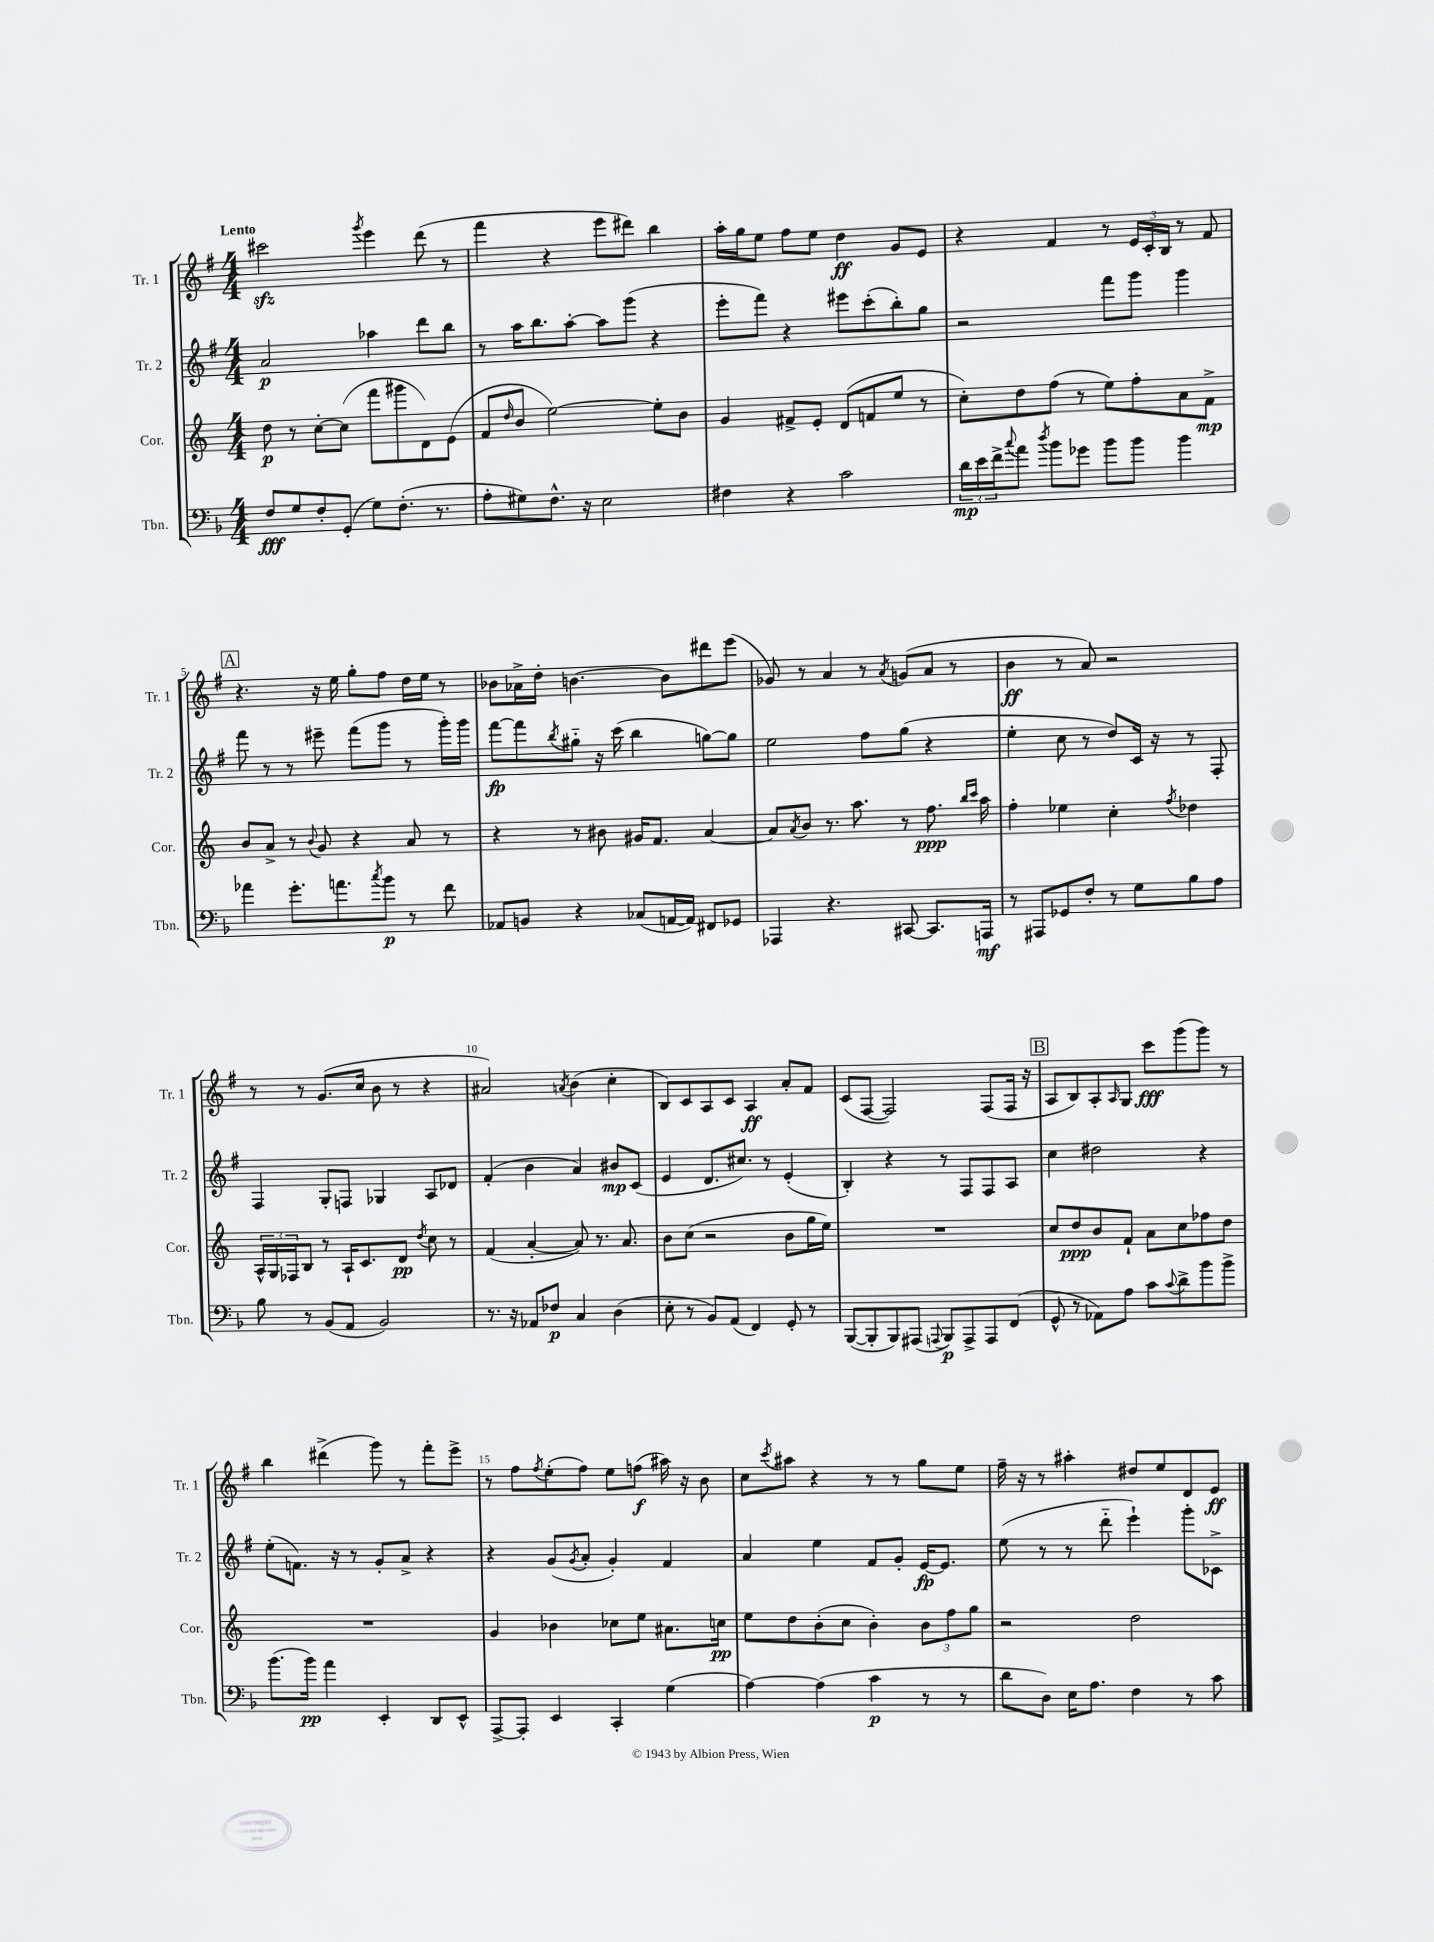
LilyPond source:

<<
\new StaffGroup <<
\new Staff = "s0" \with { instrumentName = "Tr. 1" shortInstrumentName = "Tr. 1" } {
    \clef treble \key g \major \numericTimeSignature \time 4/4 \tempo "Lento"
    cis'''2\sfz \acciaccatura { g'''8 } e'''4 d'''8( r8 |
    fis'''4 r4 e'''8 dis'''8) b''4 |
    a''16-. g''16 e''8 fis''8 e''8 d''4\ff g'8 e'8 |
    r4 fis'4 r8 \tuplet 3/2 { e'16 c'16-. b16 } r8 fis'8 |
    \mark \markup { \box "A" } r4. r16 e''16 g''8-. fis''8 d''16 e''16 r8 |
    bes'8 aes'16-> d''16-. b'4.~ b'8 dis'''8 e'''8( |
    ges'8) r8 a'4 r8 \acciaccatura { a'8 } g'8( a'8 r8 |
    b'4\ff r8 a'8) r2 |
    r8 r8 g'8.( c''16 b'8 r8 r4 |
    ais'2) \acciaccatura { a'8 } b'4( c''4-. |
    b8) c'8 a8 c'8 a4\ff a'8-. fis'8 |
    c'8( fis8~ fis2) fis8( fis16 r16 |
    \mark \markup { \box "B" } a8 b8) a8-. \grace { a16 } g8 c'''8\fff g'''8( g'''8) r8 |
    b''4 dis'''4->( g'''8) r8 fis'''8-. e'''8-> |
    r8 fis''8 \acciaccatura { fis''8 } e''8-.( fis''8) e''8 f''8\f( ais''16) r16 b'8 |
    c''8 \acciaccatura { c'''8 } ais''8 r4 r8 r8 g''8 e''8 |
    fis''16-- r16 r8 ais''4-. dis''8 e''8 d'8 e'8\ff \bar "|." |
}
\new Staff = "s1" \with { instrumentName = "Tr. 2" shortInstrumentName = "Tr. 2" } {
    \clef treble \key g \major \numericTimeSignature \time 4/4
    a'2\p aes''4 d'''8 b''8 |
    r8 a''16 b''8. a''8~-. a''8 g'''8( r4 |
    e'''8-. fis'''8) r4 eis'''8 c'''8-.( b''8-.) g''8 |
    r2 fis'''8 g'''8 g'''4 |
    \mark \markup { \box "A" } fis'''8 r8 r8 eis'''8-- fis'''8( g'''8 r8 g'''16-.) g'''16 |
    fis'''8~\fp fis'''8 \acciaccatura { b''8 } gis''8-_ r16 c'''16( b''4 g''8~) g''8 |
    e''2 fis''8 g''8( r4 |
    e''4-. c''8 r8 d''8) c'16 r16 r8 fis8-. |
    fis4 g8-. f8 ges4 a8 des'8 |
    fis'4-.( b'4 a'4) bis'8\mp c'8( |
    e'4 d'8. cis''8.) r8 e'4-.( |
    b4-.) r4 r8 fis8 fis8 a8 |
    \mark \markup { \box "B" } c''4 dis''2 r4 |
    e''8-.( f'8.) r16 r8 g'8-. a'8-> r4 |
    r4 g'8( \acciaccatura { g'8 } a'8-. g'4-.) fis'4 |
    a'4 e''4 fis'8 g'8-. e'16~\fp e'8. |
    e''8( r8 r8 d'''8-_ e'''4-!) g'''8-. ces'8-> \bar "|." |
}
\new Staff = "s2" \with { instrumentName = "Cor." shortInstrumentName = "Cor." } {
    \clef treble \key c \major \numericTimeSignature \time 4/4
    d''8\p r8 c''8~-. c''8( f'''8 gis'''8 d'8) e'8( |
    f'8 \grace { d''16 } b'8 e''2~) e''8-. b'8 |
    g'4 fis'8-> e'8-. d'8( f'8 e''8 r8 |
    c''8-.) d''8 f''8( r8 e''8) f''8-. a'8 f'8->\mp |
    \mark \markup { \box "A" } b'8 a'8-> r8 \appoggiatura { b'8 } g'8 r4 a'8 r8 |
    r4 r8 bis'8 gis'16 f'8. a'4~ |
    a'8 \acciaccatura { a'8 } b'8 r8. a''8. r8 f''8.\ppp \grace { b''16 c'''16 } a''16 |
    f''4-. ees''4 c''4-. \acciaccatura { f''8 } des''4 |
    \tuplet 3/2 { a16-^ g16 fes16 } b8 r8 a16-! c'8. d'8\pp \acciaccatura { d''8 } c''8 r8 |
    f'4( a'4~-. a'8) r8. a'8. |
    b'8 c''8( r2 b'8 g''16 e''16) |
    R1 |
    \mark \markup { \box "B" } c''8 d''8\ppp b'8 f'8-! a'8 c''8 fes''8 d''8 |
    R1 |
    g'4 bes'4 ces''8 e''8 ais'8. c''16\pp |
    e''8 d''8 b'8-.( c''8 b'4-.) \tuplet 3/2 { b'8 f''8 g''8 } |
    r2 d''2 \bar "|." |
}
\new Staff = "s3" \with { instrumentName = "Tbn." shortInstrumentName = "Tbn." } {
    \clef bass \key f \major \numericTimeSignature \time 4/4
    f8\fff g8 f8-. g,8-.( g8) f8.-.( r8. |
    a8-. gis8) f8.-^ r16 e2 |
    fis4 r4 c'2 |
    \tuplet 3/2 { d'16\mp e'16 f'16-> } \appoggiatura { c''8 } a'8 \acciaccatura { d''8 } bes'8 ges'8 bes'8 bes'8 bes'4 |
    \mark \markup { \box "A" } aes'4 g'8.-. a'8. \acciaccatura { c''8 } bes'8\p r8 f'8 |
    aes,8 b,8 r4 ces8( a,16~ a,16) fis,8 ges,8 |
    aes,,4 r4. cis,8~ cis,8. a,,16\mf |
    r8 ais,,8 ges,8 f8-. r8 g8 bes8 a8 |
    bes8 r8 bes,8( a,8 bes,2) |
    r8. r16 aes,8 fes8\p c4 d4( |
    e8-. r8 bes,8) a,8( f,4) g,8-. r8 |
    bes,,8~( bes,,8-. bes,,8) ais,,8( \appoggiatura { a,,8 } bes,,8\p) a,,8-> a,,8 f,8( |
    \mark \markup { \box "B" } g,8-^ r8 aes,8) a8 c'8 \appoggiatura { c'8 } d'8-> bes'8 bes'8-> |
    bes'8.( bes'16\pp) a'4 e,4-. d,8 e,8-^ |
    a,,8~-> a,,8-. e,4 c,4-. g4( |
    a4~) a4( c'4\p r8 r8 |
    d'8 d8) e16 a8. f4 r8 c'8 \bar "|." |
}
>>
>>
\layout { \context { \Score \override BarNumber.break-visibility = ##(#f #t #t) barNumberVisibility = #(every-nth-bar-number-visible 5) } }
